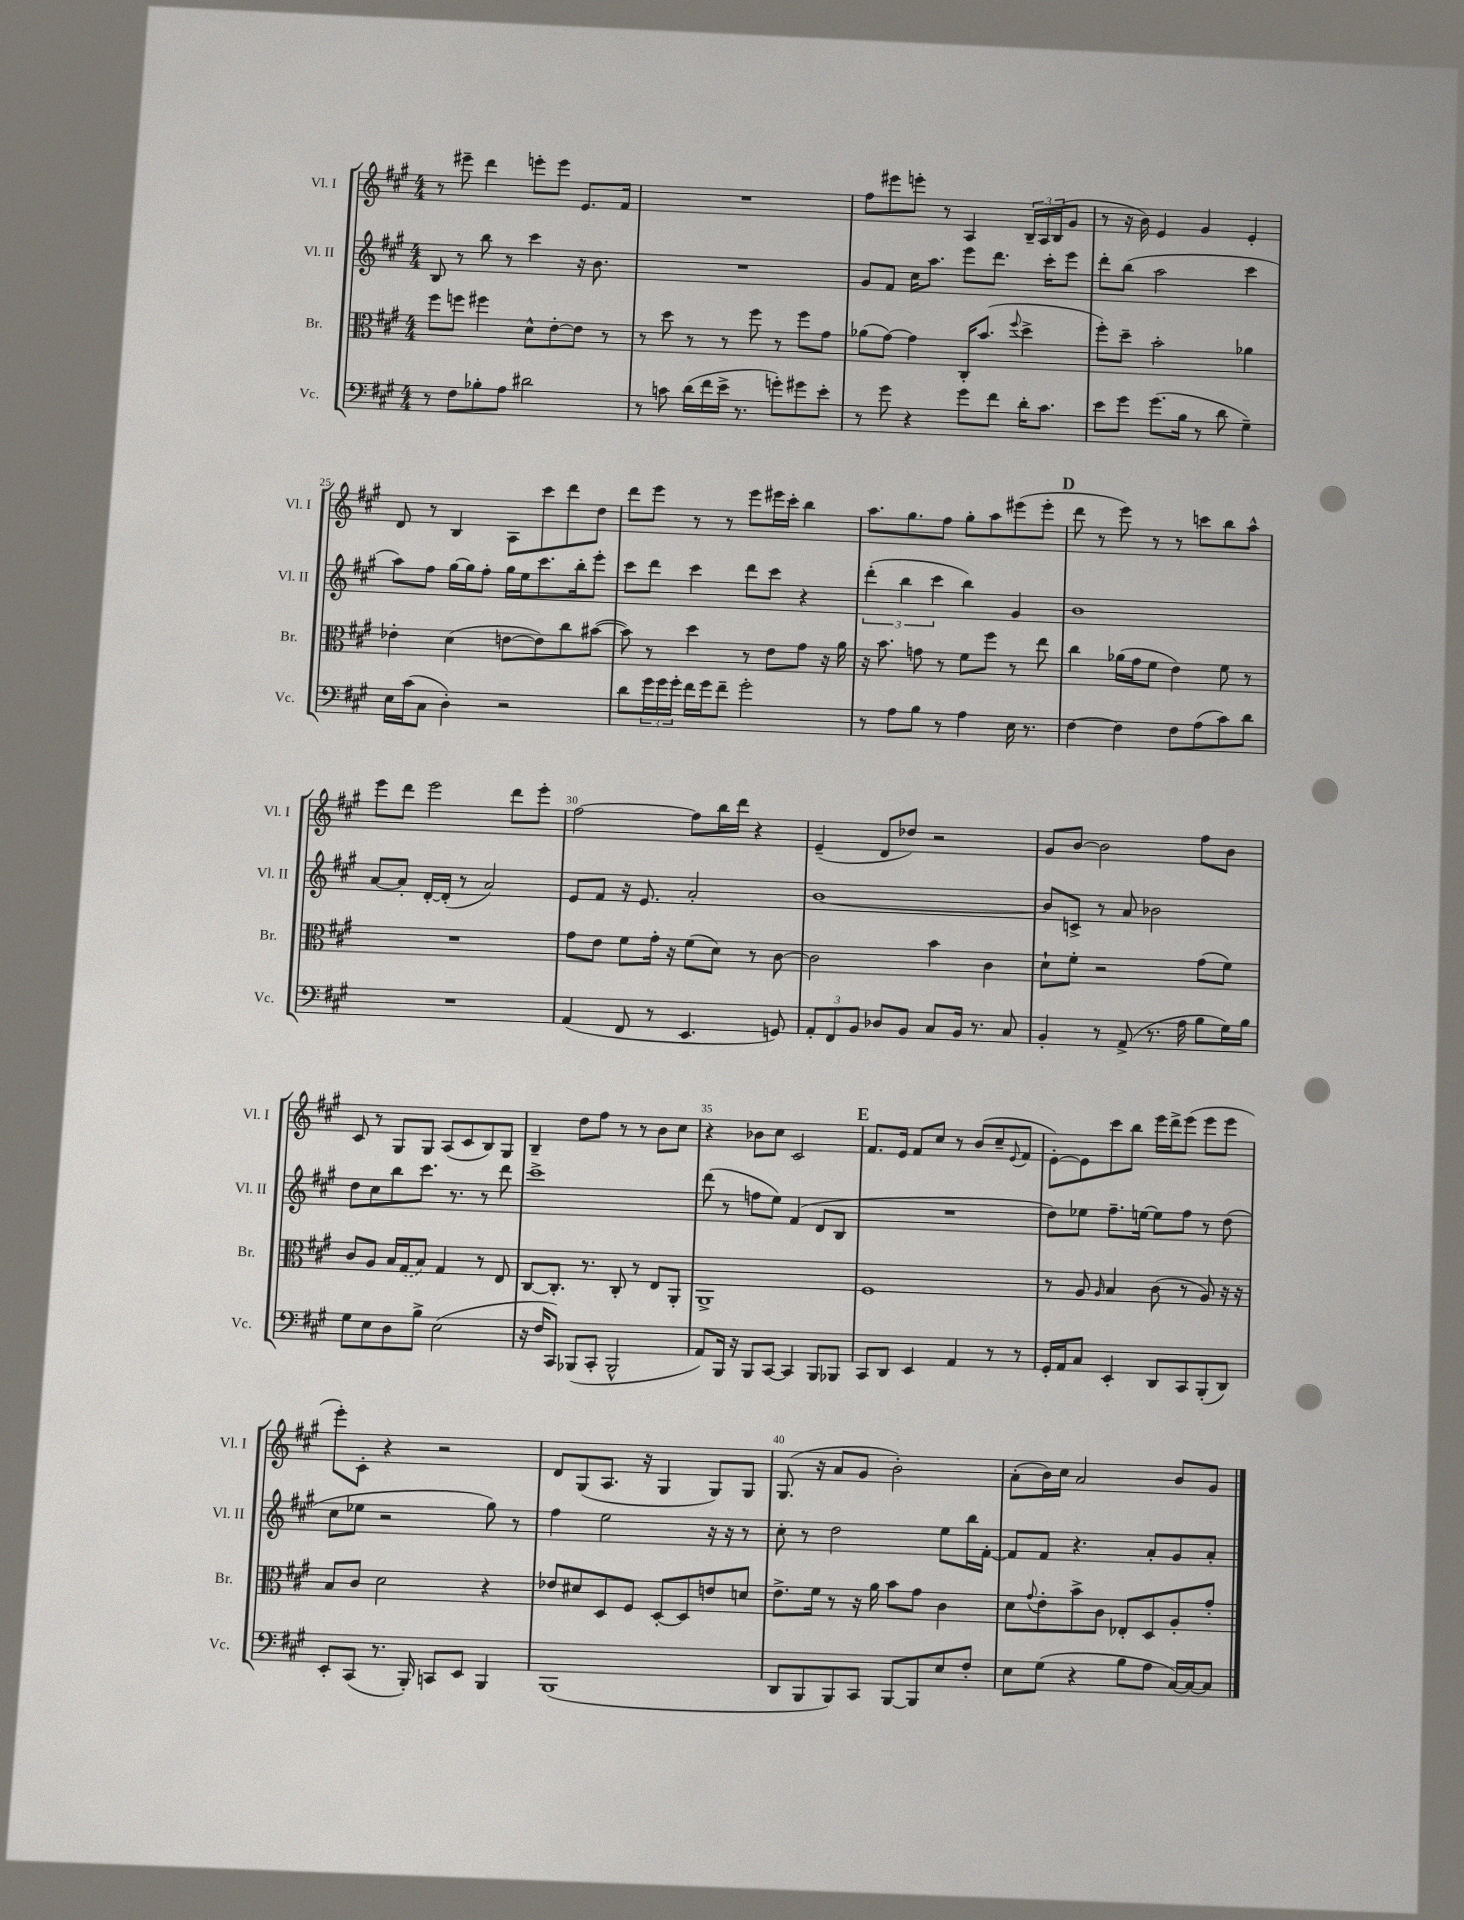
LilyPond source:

<<
\new StaffGroup <<
\new Staff = "s0" \with { instrumentName = "Vl. I" shortInstrumentName = "Vl. I" } {
    \clef treble \key a \major \numericTimeSignature \time 4/4
    r8 eis'''8-- d'''4 e'''8-. e'''8 e'8. fis'16 |
    R1 |
    fis''8 eis'''8 e'''8-. r8 a4 \tuplet 3/2 { b16-- a16 b16( } gis'8 |
    r8 r16 b'16) e'4 gis'4 e'4-. |
    d'8 r8 b4 a8 cis'''8 d'''8 d''8 |
    d'''8 e'''8 r8 r8 e'''8 eis'''16 cis'''16-. b''4 |
    a''8. gis''8. fis''8 gis''8-. a''8 eis'''8( eis'''8-. |
    \mark \markup { \bold "D" } d'''8 r8 e'''8) r8 r8 c'''8 b''8 a''8-^ |
    e'''8 d'''8 e'''2 d'''8 e'''8-. |
    fis''2~ fis''8 b''16 d'''16 r4 |
    e'4--( d'8 des''8) r2 |
    gis'8 b'8~ b'2 fis''8 b'8 |
    cis'8 r8 gis8 gis8 a8( cis'8 b8) gis8 |
    b4-- d''8 fis''8 r8 r8 b'8 cis''8 |
    r4 bes'8 cis''8 cis'2 |
    \mark \markup { \bold "E" } fis'8. e'16 fis'8 cis''8 r8 b'8( cis''8-- \appoggiatura { e'8 } fis'8 |
    e'8~-.) e'8 cis'''8 b''8 e'''16 d'''16-> e'''8( e'''8 e'''8 |
    e'''8-.) cis'8-. r4 r2 |
    d'8 gis8( a8. r16 gis4 gis8) gis8 |
    gis8.( r16 a'8 gis'8 b'2-.) |
    a'8-.( b'16) cis''16 a'2 b'8 gis'8 \bar "|." |
}
\new Staff = "s1" \with { instrumentName = "Vl. II" shortInstrumentName = "Vl. II" } {
    \clef treble \key a \major \numericTimeSignature \time 4/4
    b8 r8 b''8 r8 cis'''4 r16 b'8. |
    R1 |
    gis'8 fis'8 cis''16 a''8. e'''8 d'''8. cis'''16-. e'''8 |
    d'''8-. b''8( a''2 cis'''4 |
    a''8) fis''8 gis''16~ gis''16 fis''8-. gis''16 e''16 cis'''8. b''16-. e'''8-. |
    cis'''8 d'''8 cis'''4 d'''8 cis'''8 r4 |
    \tuplet 3/2 { d'''4-.( b''4 cis'''4 } b''4) gis'4 |
    \mark \markup { \bold "D" } b'1 |
    a'8~ a'8-. d'16~-. d'16-.( r8 a'2) |
    e'8 fis'8 r16 e'8. a'2-. |
    b'1~ |
    b'8 c'8-> r8 a'8 bes'2 |
    d''8 cis''8 b''8 cis'''8. r8. r8 d'''8 |
    cis'''1-> |
    d'''8( r8 f''8 e''8) fis'4( d'8 b8 |
    \mark \markup { \bold "E" } R1 |
    d''8) ees''8 fis''8.-- e''16~ e''8 fis''8 r8 d''8( |
    cis''8 ees''8 r2 gis''8) r8 |
    fis''4 e''2 r16 r16 r8 |
    cis''8-. r8 d''2 e''8 b''16 fis'16~-. |
    fis'8 fis'8 r4. a'8-. gis'8 a'8-. \bar "|." |
}
\new Staff = "s2" \with { instrumentName = "Br." shortInstrumentName = "Br." } {
    \clef alto \key a \major \numericTimeSignature \time 4/4
    fis''8 f''8 fis''4 d'8-^ e'8~-. e'8 r8 |
    r8 d''8 r8 r8 fis''8 r8 fis''8 gis'8 |
    aes'8( gis'8~) gis'4 cis16-. b'8.( \appoggiatura { fis''8 } d''4-> |
    fis''8-.) d''8-- b'2-. aes'4 |
    ees'4-. d'4( e'8~ e'8) cis''8 bis'8~( |
    bis'8) r8 d''4 r8 e'8 gis'8 r16 a'16 |
    r16 b'8. g'8 r8 fis'8 fis''8 r8 e''8 |
    \mark \markup { \bold "D" } cis''4 aes'16( gis'16 fis'8 e'4) fis'8 r8 |
    R1 |
    gis'8 e'8 fis'8 gis'16-. r16 fis'8( d'8) r8 cis'8~ |
    cis'2 b'4 cis'4 |
    d'8-! fis'8-. r2 gis'8( fis'8) |
    cis'8 a8 b16 \once \slurDashed gis16( b8) gis4 r8 e8 |
    cis8~ cis8.-. r8. cis8-. r8 e8 a,8-. |
    a,1-> |
    \mark \markup { \bold "E" } fis1 |
    r8 a8 \grace { a16 } b4 cis'8( r8 a8) r16 r16 |
    b8 cis'8 d'2 r4 |
    ees'8 dis'8 d8 fis8 d8~-. d8 e'8 d'8 |
    e'8.-> fis'16 r8 r16 a'16 b'8 gis'8 cis'4 |
    d'8 \appoggiatura { gis'8 } e'8-. b'8-> cis'8 ees8-. d8 a8-. gis'8-. \bar "|." |
}
\new Staff = "s3" \with { instrumentName = "Vc." shortInstrumentName = "Vc." } {
    \clef bass \key a \major \numericTimeSignature \time 4/4
    r8 fis8 bes8-. a8 dis'2 |
    r8 c'8 d'16( fis'16 e'16-> r8. g'8-.) gis'8 e'8-. |
    r8 gis'8 r4 gis'8 fis'8 d'16-. cis'8. |
    e'8 gis'8 gis'8.( b16 r8 d'8 gis4--) |
    e16 cis'16( cis8 d4-.) r2 |
    d'8 \tuplet 3/2 { gis'16 gis'16 gis'16-. } fis'16 gis'16 fis'8-- gis'2-. |
    r8 a8 b8 r8 a4 e16 r8. |
    \mark \markup { \bold "D" } fis4~ fis4 fis8 a8( cis'8) d'8 |
    R1 |
    a,4( fis,8 r8 e,4. g,8) |
    \tuplet 3/2 { a,8-. fis,8 b,8 } des8 b,8 cis8 b,16 r8. cis8 |
    b,4-. r8 a,8->( r8. a16 b8 gis16) b16 |
    gis8 e8 d8 b8-> e2( |
    r16 fis16 cis,8) bes,,8( cis,8-. bes,,2-^ |
    a,8) b,,16 r16 b,,8 cis,8~ cis,4 b,,8 bes,,8 |
    \mark \markup { \bold "E" } cis,8 d,8 e,4 a,4 r8 r8 |
    gis,16-. a,16 cis8 e,4-. d,8 cis,8 b,,8-.( d,8) |
    e,8-. cis,8( r8. b,,16-.) c,8 e,8 b,,4 |
    b,,1( |
    d,8 b,,8 b,,8) cis,8 b,,8~ b,,8 e8 fis8-. |
    e8 gis8( r4 b8 a8 cis16~) cis16~ cis8 \bar "|." |
}
>>
>>
\layout { \context { \Score currentBarNumber = #21 \override BarNumber.break-visibility = ##(#f #t #t) barNumberVisibility = #(every-nth-bar-number-visible 5) } }
